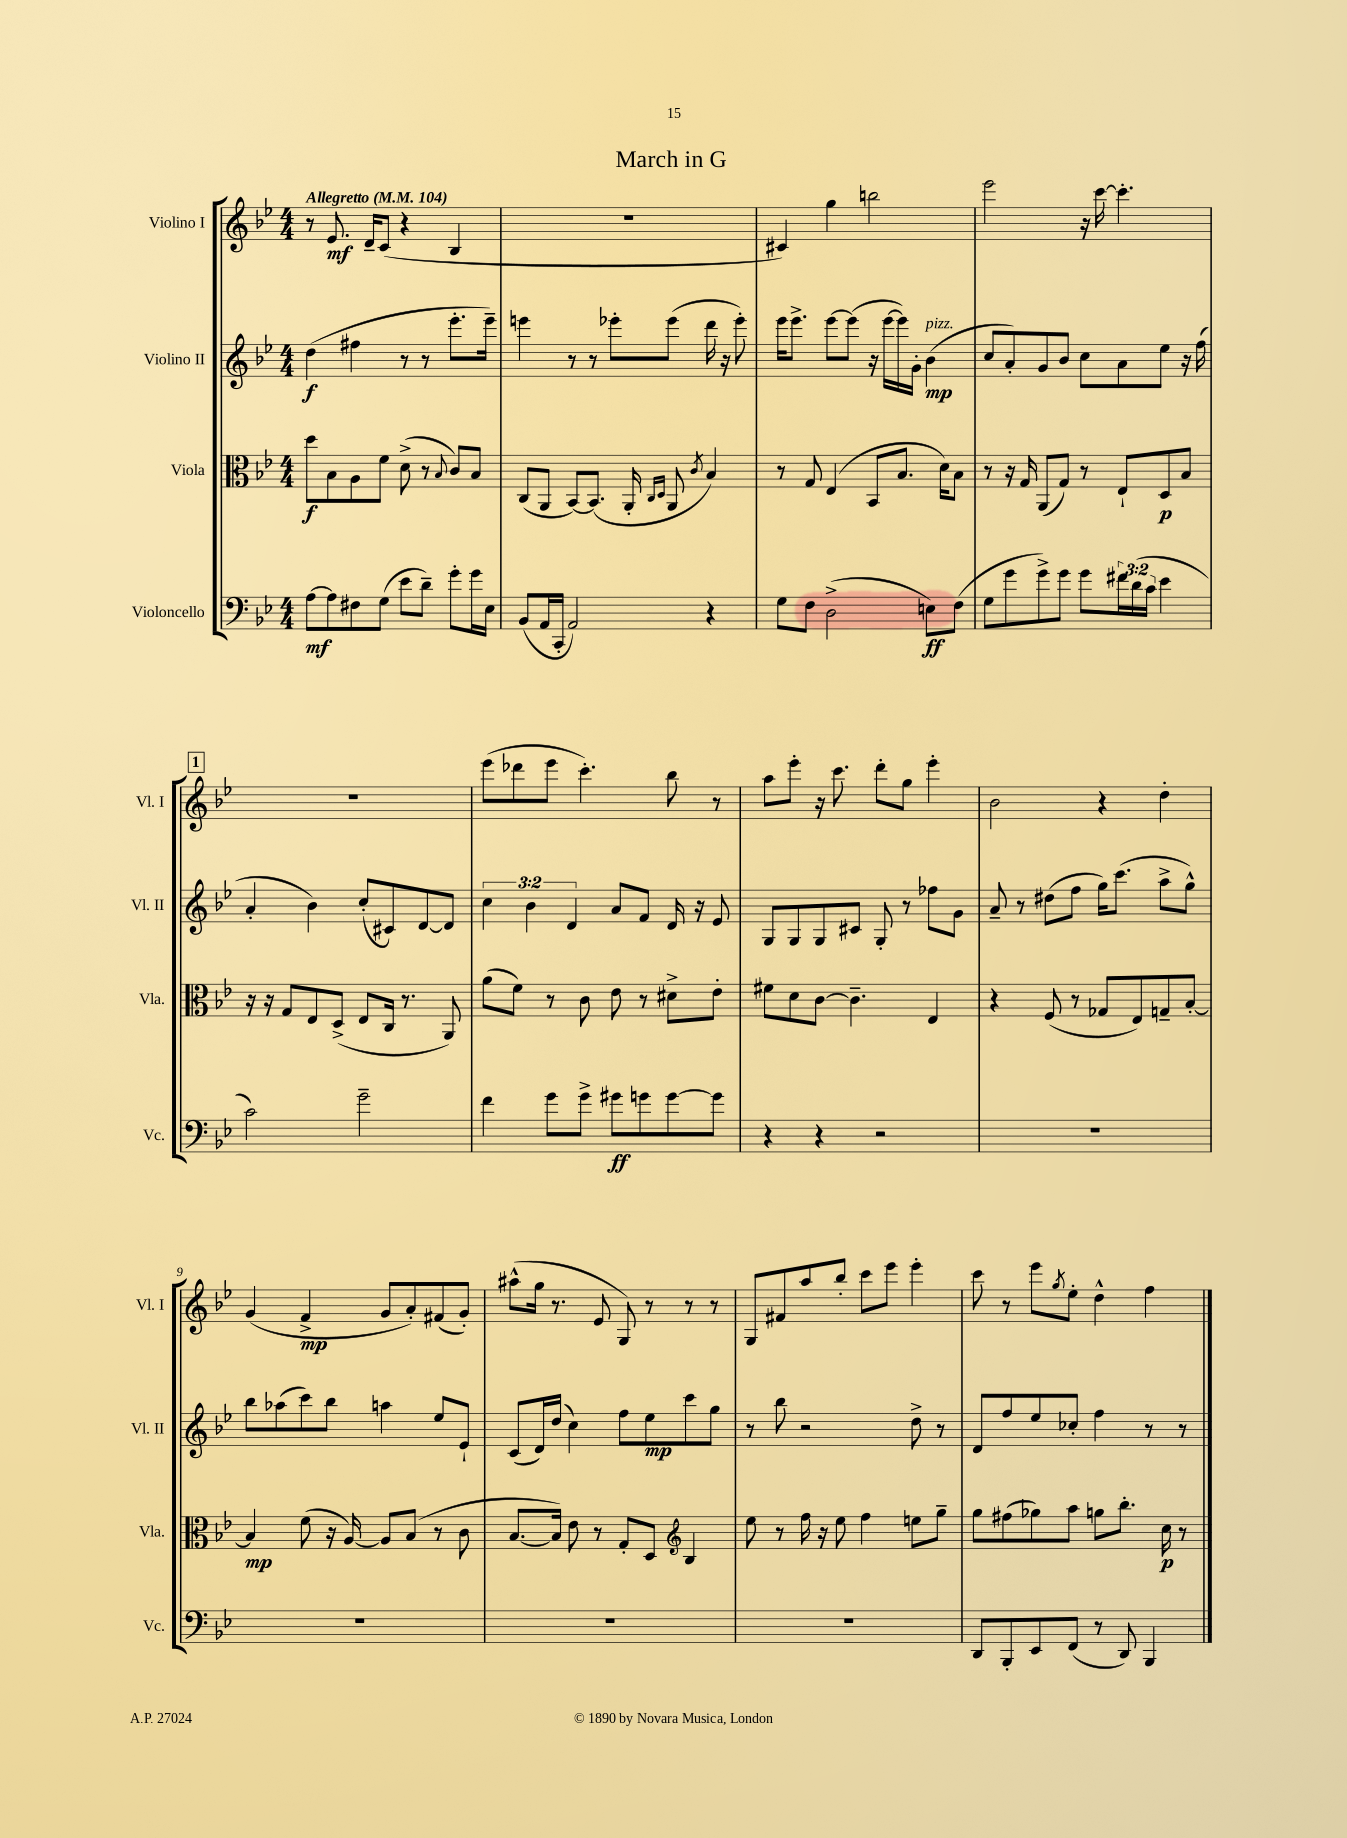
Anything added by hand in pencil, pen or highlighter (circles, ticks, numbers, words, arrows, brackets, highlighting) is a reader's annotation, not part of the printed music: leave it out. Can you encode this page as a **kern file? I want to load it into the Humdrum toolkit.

**kern	**kern	**kern	**kern
*staff4	*staff3	*staff2	*staff1
*clefF4	*clefC3	*clefG2	*clefG2
*k[b-e-]	*k[b-e-]	*k[b-e-]	*k[b-e-]
*M4/4	*M4/4	*M4/4	*M4/4
*MM104	*MM104	*MM104	*MM104
[8A\L	8dd\L	(4dd\	8r
8A\]	8B-\	.	8.e-/
8F#\	8A\	4ff#\	.
.	.	.	16d~/LK
(8G\J	8f\J	.	(8c/J
8e-\L	(8d^\	8r	4r
8d~\J)	8r	8r	.
.	8qqB-/	.	.
8g'\L	8c/L)	8.eee-'\L	4B-/
16g\L	8B-/J	.	.
16E-\JJ	.	16eee-~\Jk)	.
=	=	=	=
(8BB-/L	(8C/L	4eee\	1r
16AA/L	8AA/J	.	.
16CC'/JJ	.	.	.
2AA/)	[8BB-/L)	8r	.
.	(8.BB-/]J	8r	.
.	.	8eee-'\L	.
.	16AA'/	.	.
.	16qqC/LL	.	.
.	16qqD/JJ	.	.
.	8AA/	(8eee-\J	.
.	8qc/	.	.
4r	4B-/)	16ddd\	.
.	.	16r	.
.	.	8eee-'\)	.
=	=	=	=
8G\L	8r	16eee-\LK	4c#/)
.	.	8.eee-^\J	.
8F\J	8G/	.	.
(2D^\	(4E-/	[8eee-\L	4gg\
.	.	(8eee-\]J	.
.	8BB-/L	16r	2bb\
.	.	[16eee-\LL	.
.	8.B-/J	16eee-\])	.
.	.	16g'\JJ	.
8E\L)	.	(4b-\	.
.	16d\LK)	.	.
(8F\J	8B-\J	.	.
=	=	=	=
8G\L	8r	8cc/L	2eee-\
8g\	16r	8a'/)	.
.	16G/	.	.
8g^\)	(8AA/L	8g/	.
8g\J	8G/J)	8b-/J	.
8g\L	8r	8cc\L	16r
.	.	.	[16ccc\
24f#\L	8E-`/L	8a\	4.ccc'\]
(24d\	.	.	.
24c\JJ	.	.	.
4e-\	8D/	8ee-\J	.
.	8B-/J	16r	.
.	.	(16ff\	.
=	=	=	=
2c\)	16r	4a'/	1r
.	16r	.	.
.	8G/L	.	.
.	8E-/	4b-\)	.
.	(8D^/J	.	.
2g~\	8E-/L	(8cc'/L	.
.	16C/Jk	8c#/)	.
.	8.r	.	.
.	.	[8d/	.
.	8AA/)	8d/]J	.
=	=	=	=
4f\	(8a\L	6cc\	(8eee-\L
.	8f\J)	.	8ddd-\
.	.	6b-\	.
8g\L	8r	.	8eee-\J
.	.	6d/	.
8g^\J	8c\	.	4.ccc'\)
8g#\L	8e-\	8a/L	.
8g\	8r	8f/J	.
[8g\	8d#^\L	16d/	8bb-\
.	.	16r	.
8g\]J	8e-'\J	8e-/	8r
=	=	=	=
4r	8f#\L	8G/L	8aa\L
.	8d\	8G/	8eee-'\J
4r	[8c\J	8G/	16r
.	.	.	8.ccc\
.	4.c~\]	8c#/J	.
2r	.	8G'/	8ddd'\L
.	.	8r	8gg\J
.	4E-/	8ff-\L	4eee-'\
.	.	8g\J	.
=	=	=	=
1r	4r	8a~/	2b-\
.	.	8r	.
.	(8F/	(8dd#\L	.
.	8r	8ff\J	.
.	8G-/L	16gg\LK)	4r
.	.	(8.ccc\J	.
.	8E-/)	.	.
.	8G~/	8aa^\L	4dd'\
.	[8B-'/J	8gg^^\J)	.
=	=	=	=
1r	4B-/]	8bb-\L	(4g/
.	.	(8aa-\	.
.	(8f\	8ccc\)	4f^/
.	16r	8bb-\J	.
.	[16A/)	.	.
.	8A/]L	4aa\	8g/L
.	(8B-/J	.	8a'/)
.	8r	8ee-/L	(8f#/
.	8c\	8e-`/J	8g'/J)
=	=	=	=
1r	[8.B-/L	(8c/L	(8aa#^^\L
.	.	16d/L)	16gg\Jk
.	16B-/]Jk)	(16dd/JJ	8.r
.	8e-\	4cc\)	.
.	8r	.	8e-/
.	8G'/L	8ff\L	8G/)
.	8D/J	8ee-\	8r
*	*clefG2	*	*
.	4B-/	8ccc\	8r
.	.	8gg\J	8r
=	=	=	=
1r	8ee-\	8r	8G/L
.	8r	8bb-\	8f#/
.	16ff\	2r	8aa/
.	16r	.	.
.	8ee-\	.	8bb-'/J
.	4ff\	.	8ccc\L
.	.	.	8eee-\J
.	8ee\L	8dd^\	4eee-'\
.	8gg~\J	8r	.
=	=	=	=
8DD/L	8gg\L	8d/L	8ccc\
8BBB-'/	(8ff#\	8ff/	8r
8EE-/	8gg-\)	8ee-/	8eee-\L
.	.	.	8qgg/
(8FF/J	8aa\J	8cc-'/J	8ee-'\J
8r	8gg\L	4ff\	4dd^^\
8DD/)	8.bb-'\J	.	.
4BBB-/	.	8r	4ff\
.	16cc\	.	.
.	8r	8r	.
==	==	==	==
*-	*-	*-	*-
